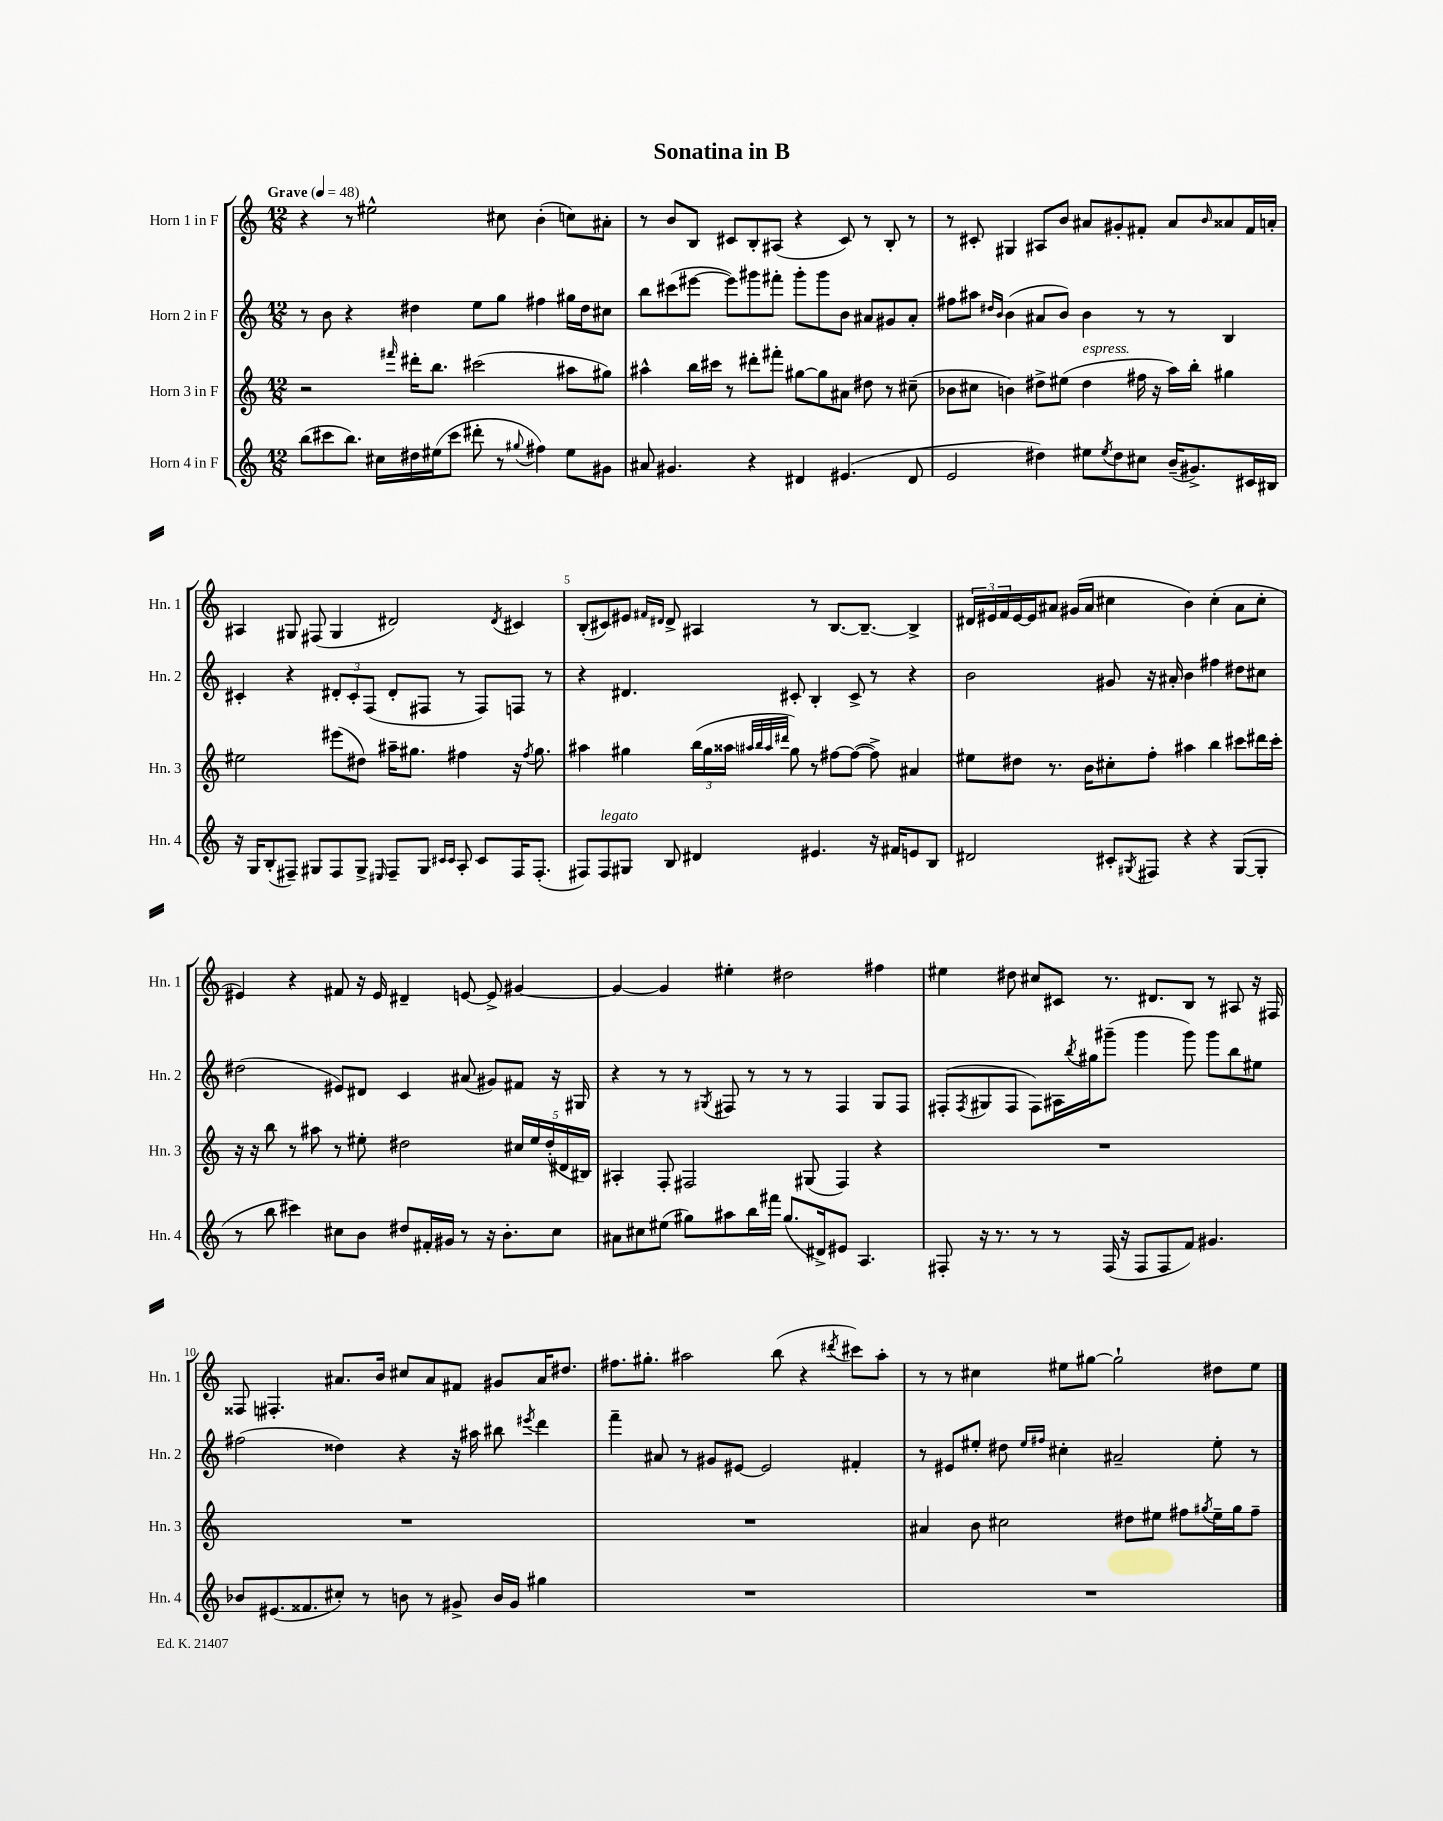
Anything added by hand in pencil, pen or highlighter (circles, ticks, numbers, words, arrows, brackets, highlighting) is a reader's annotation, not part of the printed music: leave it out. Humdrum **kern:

**kern	**kern	**kern	**kern
*staff4	*staff3	*staff2	*staff1
*clefG2	*clefG2	*clefG2	*clefG2
*k[]	*k[]	*k[]	*k[]
*M12/8	*M12/8	*M12/8	*M12/8
*MM48	*MM48	*MM48	*MM48
(8bb\L	2r	8r	4r
8ccc#\	.	8b\	.
8.bb\J)	.	4r	8r
.	.	.	2ee#^^\
16cc#\LL	.	.	.
.	16qqfff#/	.	.
16dd#\	16ddd#'\LK	4dd#\	.
(16ee#\J	8.bb\J	.	.
8ccc#\J	.	.	.
8ddd#'\	(2ccc#\	8ee\L	.
8r	.	8gg\J	8cc#\
8qqgg#/	.	.	.
4ff#\)	.	4ff#\	(4b'\
8ee#\L	8aa#\L	16gg#\LL	8cc\L)
.	.	16dd#\J	.
8g#\J	8gg#\J)	8cc#\J	8a#'\J
=	=	=	=
8a#/	4aa#^^\	8bb\L	8r
4.g#/	.	(8ccc#\	8b/L
.	16bb\LL	[8eee#\J	8B/J
.	16ccc#\JJ	.	.
.	8r	8eee#\]L)	8c#/L
4r	8ddd#'\L	8ggg#\	8B'/
.	8fff#'\J	8fff#'\J	(8A#/J
4d#/	[8gg#\L	8ggg#'\L	4r
.	8gg#\]	8ggg#\	.
(4.e#/	8a#\J	8b\J	8c#/)
.	8dd#\	8a#/L	8r
.	8r	8g#/	8B'/
8d#/	(8cc#~\	8a#'/J	8r
=	=	=	=
2e/	8b-\L	8ff#\L	8r
.	8cc#\J	8aa#\J	8c#'/
.	.	16qqdd#/LL	.
.	.	16qqb/JJ	.
.	4b\)	(4b\	4G#/
4dd#\)	8dd#^\L	8a#/L	8A#/L
.	(8ee#\J	8b/J)	8b/J
8ee#\L	4dd#\	4b\	8a#/L
8qee#/	.	.	.
8dd#\	.	.	8g#'/
8cc#\J	16ff#\	8r	8f#'/J
.	16r	.	.
(16b~/LK	16aa\LL)	8r	8a#/L
8.g#^/)	16bb'\JJ	.	.
.	.	.	16qqb/
.	4gg#\	4B/	8a##/
16c#/L	.	.	16f#/L
16B#/JJ	.	.	16a'/JJ
=	=	=	=
16r	2ee#\	4c#'/	4A#/
16G/LK	.	.	.
(8B'/	.	.	.
8F#~/J)	.	4r	8G#/
8G#/L	.	.	(8F#/
8F#/	(8eee#\L	12d#'/L	4G#/
.	.	12c#'/	.
8G#^/J	8dd#\J)	.	.
.	.	(12F/J	.
16qqE#/	.	.	.
8F#~/L	16aa#~\LK	8d#'/L	2d#/)
.	8.gg#\J	.	.
8G#/J	.	8F#/J	.
16qqc#/LL	.	.	.
16qqc#/JJ	.	.	.
8A'/	4ff#\	8r	.
8c#/L	.	8F#/L)	.
.	.	.	8qd#/
16F#/K	16r	8F/J	4c#/
.	8qff#/	.	.
(8.F#'/J	8.gg#\	.	.
.	.	8r	.
=	=	=	=
8F#/L)	4aa#\	4r	(8B'/L
8F#/	.	.	8c#/)
8G#/J	4gg#\	4.d#/	8e#/J
.	.	.	16qqf#/LL
.	.	.	16qqd#/JJ
8B/	.	.	8d#^/
4d#/	(24bb\LL	.	4A#/
.	24gg#\	.	.
.	24aa##\JJ	.	.
.	32qqaa#/LLL	.	.
.	32qqbb/	.	.
.	32qqaa#/	.	.
.	32qqddd#/JJJ	.	.
.	8gg#\)	8c#'/	.
4.e#/	8r	4B'/	8r
.	[8ff#\L	.	[8.B/L
.	(8ff#\_J	8c#^/	.
.	.	.	8.B~/_J
16r	8ff#^\])	8r	.
16f#/LK	.	.	.
8e/	4a#/	4r	4B^/]
8B/J	.	.	.
=	=	=	=
2d#/	8ee#\L	2b\	24d#/LL
.	.	.	24e#/
.	.	.	24f/
.	8dd#\J	.	[16e#/
.	.	.	16e#/]J
.	8.r	.	8a#/J
.	.	.	(16g#/LL
.	16b\LK	.	16a#/JJ
8c#'/L	8cc#'\	8g#/	4cc#\
8qG#/	.	.	.
8F#/J	8ff'\J	16r	.
.	.	16a#'/	.
4r	4aa#\	4b\	4b\)
4r	4bb\	4ff#\	(4cc#'\
([8G#/L	8ccc#\L	8dd#\L	8a#\L
8G#'/]J	16ddd#\L	8cc#\J	8cc#'\J
.	16ccc#'\JJ	.	.
=	=	=	=
8r	16r	(2dd#\	4e#/)
.	16r	.	.
8bb\	8bb\	.	.
4ccc#\)	8r	.	4r
.	8aa#\	.	.
8cc#\L	8r	8e#/L)	8f#/
8b\J	8ee#'\	8d#/J	16r
.	.	.	16e#/
8dd#/L	2dd#\	4c/	4d#~/
16f#'/L	.	.	.
16g#/JJ	.	.	.
8r	.	(8a#/	[8e/
16r	.	8g#/L)	8e^/]
8.b'\L	.	.	.
.	20cc#/LL	8f#/J	[4g#/
.	20ee#/	.	.
.	(20dd#'/	.	.
8cc#\J	.	16r	.
.	20d#/	.	.
.	.	16G#/	.
.	20B#/JJ)	.	.
=	=	=	=
8a#\L	4A#'/	4r	4g#/_
8cc#\	.	.	.
(8ee#\J	8F'/	8r	4g#/]
8gg#\L)	2F#/	8r	.
.	.	8qG#/	.
8aa#\	.	8F#/	4ee#'\
16bb\L	.	8r	.
16fff#\JJ	.	.	.
(8.gg#/L	.	8r	2dd#\
.	(8G#/	8r	.
16d#^/k)	.	.	.
8e#/J	4F#/)	4F#/	.
4.A/	.	.	.
.	4r	8G#/L	4ff#\
.	.	8F#/J	.
=	=	=	=
8F#'/	1.r	(8F#'/L	4ee#\
.	.	8qF#/	.
16r	.	8G#/	.
8.r	.	.	.
.	.	8F#/J	8dd#\
8r	.	8F#\L)	8cc#/L
8r	.	16A#\L	8c#/J
.	.	8qbb/	.
.	.	16gg#\J	.
(16F#/	.	(8ggg#~\J	8.r
16r	.	.	.
8F#/L	.	4ggg#\	.
.	.	.	8.d#/L
8F#/	.	.	.
8f/J)	.	8ggg#\)	8B/J
4.g#/	.	8ggg#\L	8r
.	.	8bb\	8A#/
.	.	8ee#\J	16r
.	.	.	16F#/
=	=	=	=
8b-/L	1.r	(2ff#\	8F##/
(8.e#/	.	.	4.F#'/
8.f##/	.	.	.
8cc#'/J)	.	4dd##\)	8.a#/L
8r	.	.	.
.	.	.	16b/Jk
8b\	.	4r	8cc#/L
8r	.	.	8a#/
8g#^/	.	16r	8f#/J
.	.	16aa#\	.
16b/LL	.	8bb#\	8g#/L
16g#/JJ	.	.	.
.	.	8qeee#/	.
4gg#\	.	4ddd\	16a#/K
.	.	.	8.dd#/J
=	=	=	=
1.r	1.r	4fff~\	8.ff#\L
.	.	.	8.gg#'\J
.	.	8a#/	.
.	.	8r	2aa#\
.	.	8g#/L	.
.	.	[8e#/J	.
.	.	2e#/]	.
.	.	.	(8bb\
.	.	.	4r
.	.	.	8qddd#/
.	.	4f#'/	8ccc#\L)
.	.	.	8aa#'\J
=	=	=	=
1.r	4a#/	8r	8r
.	.	8e#/L	8r
.	8b\	8ee#'/J	4cc#\
.	2cc#\	8dd#\	.
.	.	16qqee#/LL	.
.	.	16qqff#/JJ	.
.	.	4cc#'\	8ee#\L
.	.	.	[8gg#\J
.	.	2a#~/	2gg#`\]
.	8dd#\L	.	.
.	8ee#\J	.	.
.	8ff#\L	.	.
.	8qgg#/	.	.
.	16ee#~\L	8ee#'\	8dd#\L
.	16gg#\J	.	.
.	8ff#~\J	8r	8ee#\J
==	==	==	==
*-	*-	*-	*-
